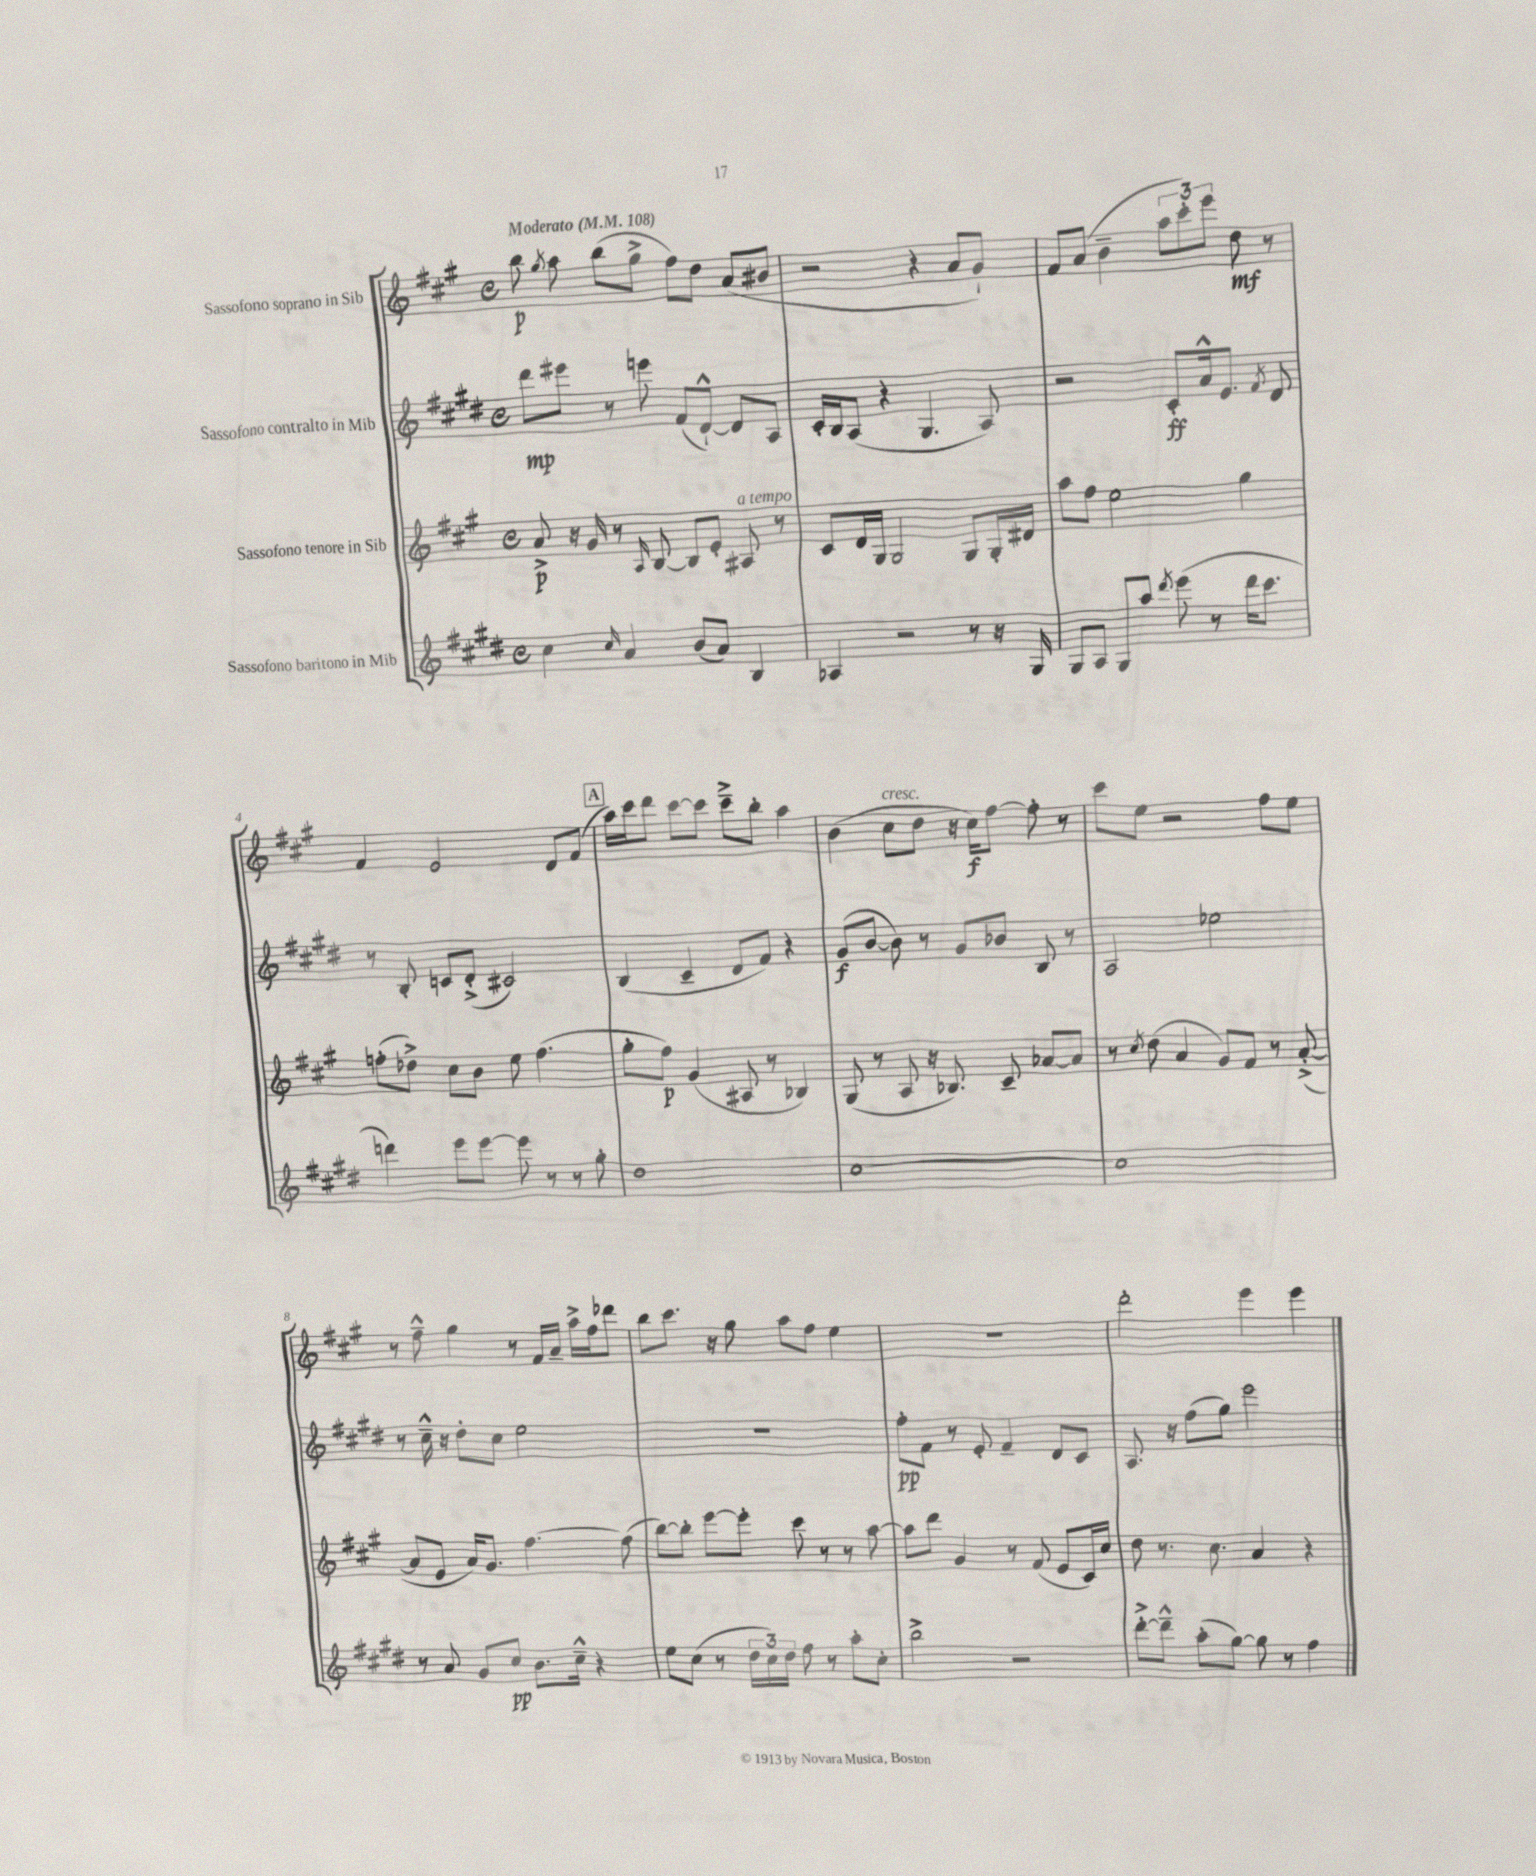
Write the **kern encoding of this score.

**kern	**kern	**kern	**kern
*staff4	*staff3	*staff2	*staff1
*clefG2	*clefG2	*clefG2	*clefG2
*k[f#c#g#d#]	*k[f#c#g#]	*k[f#c#g#d#]	*k[f#c#g#]
*M4/4	*M4/4	*M4/4	*M4/4
*met(c)	*met(c)	*met(c)	*met(c)
*MM108	*MM108	*MM108	*MM108
4cc#	8a^	8ddd#	8bb
.	.	.	8qgg#
.	16r	8eee#	8aa
.	16g#	.	.
16qqcc#	.	.	.
4a	8r	8r	(8bb
.	16qqA	.	.
.	[8B	8eee	8gg#^
(8b	8B]	(8f#	8ff#)
8a)	8e'	[8d#`^^)	8dd
4B	8A#	8d#]	(8a
.	8r	8A	8b#
=	=	=	=
4A-	8c#	16c#'	2r
.	.	16B	.
.	16d	(8A	.
.	16G#	.	.
2r	2G#	4r	.
.	.	4.G#	4r
8r	8G#	.	8a
16r	16G#'	8A)	8g#`)
16G#	16d#	.	.
=	=	=	=
8G#	8aa	2r	8f#
8A	8ff#	.	(8a
8G#	2ee	.	4b~
8aa	.	.	.
8qddd#	.	.	.
(8eee	.	8c#'	12aa
.	.	.	12ccc#')
8r	.	16a^^	.
.	.	.	12eee
.	.	8.e	.
16ddd#	4gg#	.	8dd
8.ccc#	.	.	.
.	.	8qf#	.
.	.	8d#	8r
=	=	=	=
4ddd)	(8ff'	8r	4f#
.	8dd-^)	8B'	.
8eee	8cc#	8c	2e
[8eee	8b	(8d#'^	.
8eee]	8ee	2c#)	.
8r	(4.ff	.	.
8r	.	.	8d
8gg#'	.	.	(8f#
=	=	=	=
1dd#	8gg#'	(4B	16aa)
.	.	.	16ccc#
.	8ff#)	.	8ddd
.	(4g#	4c#~	[8ccc#
.	.	.	8ccc#]
.	8A#	8d#	8ccc#~^
.	8r	8f#)	8bb'
.	4B-)	4r	4aa
=	=	=	=
[1cc#	(8G#	(8g#	(4b
.	8r	[8b	.
.	8A	8b])	8cc#
.	16r	8r	8dd
.	8.B-)	.	.
.	.	8g#	16r
.	.	.	16cc#)
.	8c#~	8b-	[8ff#
.	[8a-	8B	8ff#']
.	8a-]	8r	8r
=	=	=	=
1cc#]	8r	2A	8ccc#
.	8qcc#	.	.
.	(8dd	.	8ee
.	4a	.	2r
.	8g#)	2ee-	.
.	8f#	.	.
.	8r	.	8ff#
.	([8a'^	.	8ee
=	=	=	=
8r	8a]	8r	8r
8a	8e	16cc#~^^	8ff#~^^
.	.	16r	.
8g#	16a)	8dd#'	4gg#
.	8.g#	.	.
8cc#	.	8cc#	.
8.b	[4.ff#	2ee	8r
.	.	.	16f#
16cc#~^^	.	.	16a~
4r	.	.	16aa^
.	.	.	16ff#
.	(8ff#]	.	8ddd-
=	=	=	=
8ee	[8bb)	1r	8bb
(8cc#	8bb']	.	8.ccc#
8r	[8eee	.	.
.	.	.	16r
24dd#	8eee']	.	8gg#
24cc#)	.	.	.
24dd#	.	.	.
8ff#	8ccc#	.	8aa
8r	8r	.	8ff#
8aa'	8r	.	4ee
8cc#'	[8aa	.	.
=	=	=	=
2bb^	8aa]	8ff#'	1r
.	8ddd	8f#	.
.	4g#	8r	.
.	.	8e'	.
2r	8r	4f#~	.
.	(8f#	.	.
.	8e	8d#	.
.	16c#)	8c#	.
.	16cc#	.	.
=	=	=	=
[8ddd#'^	8dd	8.A	2ddd'
8ddd#~^^]	8.r	.	.
.	.	16r	.
(8aa'	.	(8ff#	.
.	8.cc#	.	.
[8gg#)	.	8gg#)	.
8gg#]	4a	2eee	4eee
8r	.	.	.
4ff#	4r	.	4eee
==	==	==	==
*-	*-	*-	*-
